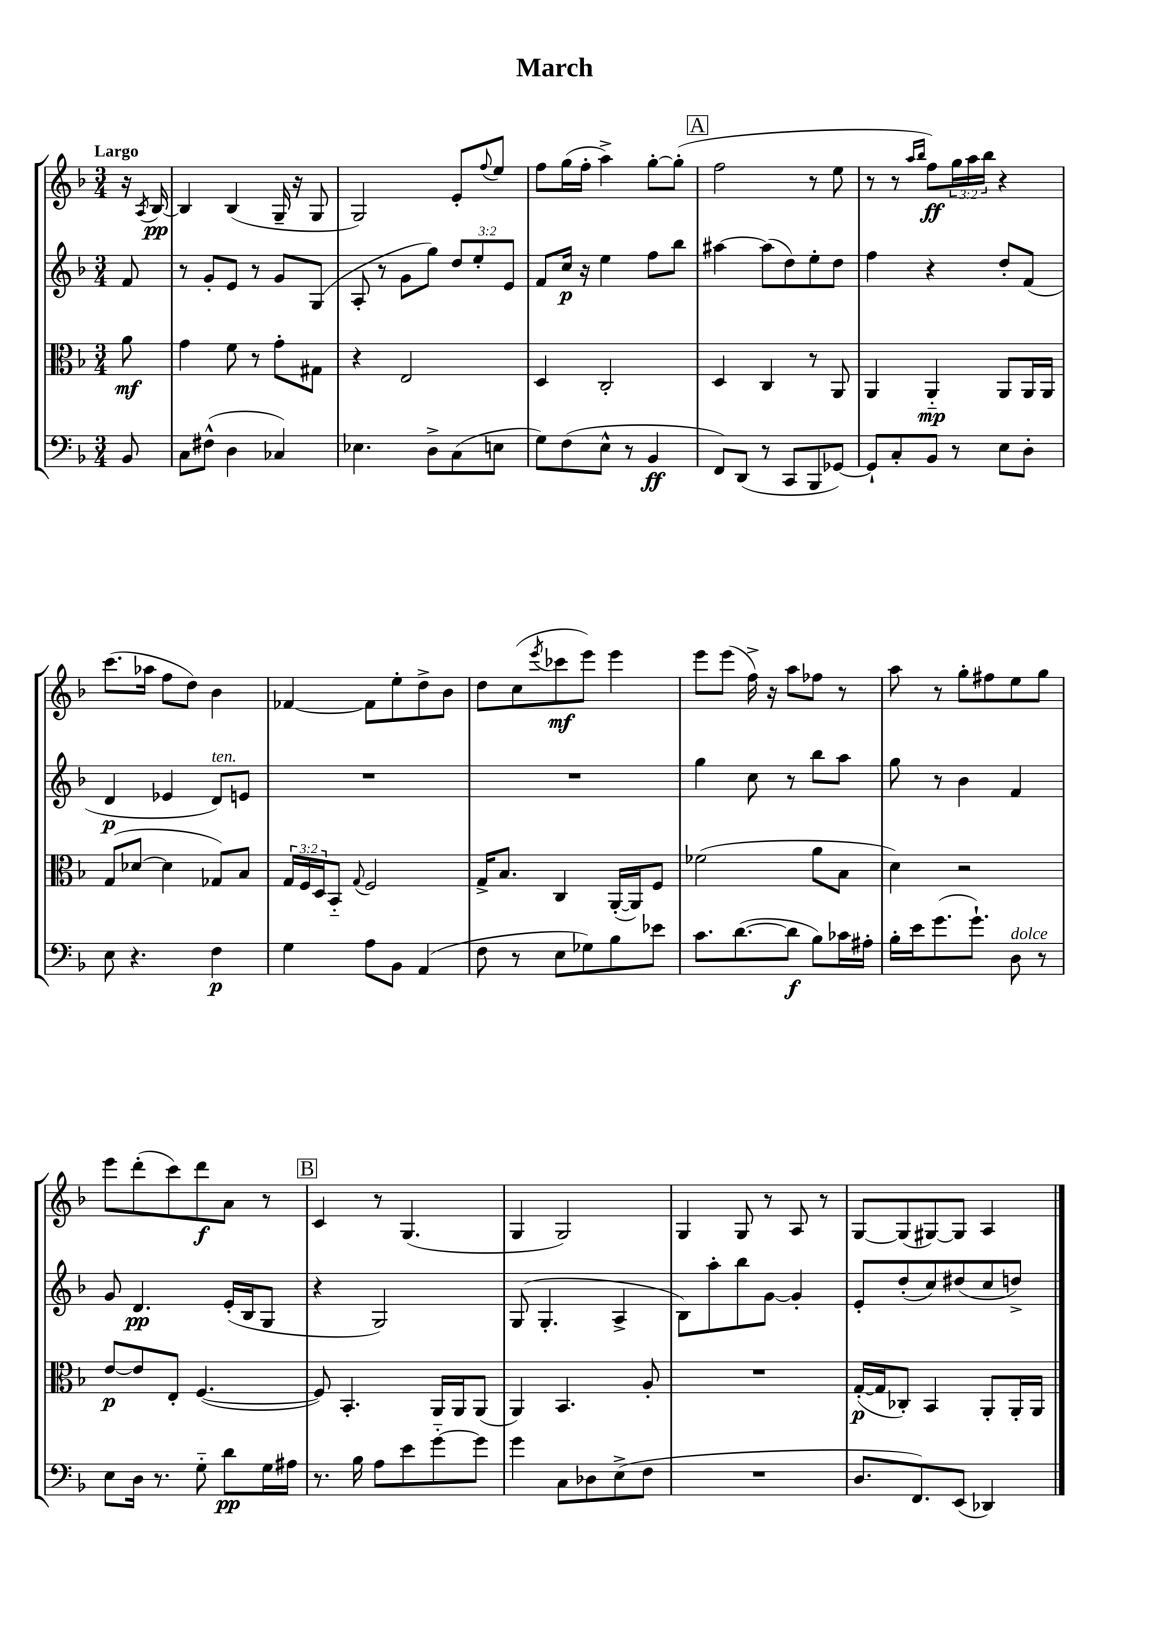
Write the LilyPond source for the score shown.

\header { title = "March" }
<<
\new StaffGroup <<
\new Staff = "s0" {
    \clef treble \key f \major \numericTimeSignature \time 3/4 \override Staff.TupletNumber.text = #tuplet-number::calc-fraction-text \partial 8 \tempo "Largo"
    r16 \acciaccatura { a8 } bes16~\pp |
    bes4 bes4( g16-- r16 g8 |
    g2) e'8-. \appoggiatura { f''8 } e''8 |
    f''8 g''16( f''16-. a''4->) g''8~-. g''8-.( |
    \mark \markup { \box "A" } f''2 r8 e''8 |
    r8 r8 \grace { a''16 bes''16 } f''8\ff) \tuplet 3/2 { g''16 a''16 bes''16 } r4 |
    c'''8.( aes''16 f''8 d''8) bes'4 |
    fes'4~ fes'8 e''8-. d''8-> bes'8 |
    d''8 c''8( \acciaccatura { e'''8 } ces'''8\mf e'''8) e'''4 |
    e'''8 e'''8( f''16->) r16 a''8 fes''8 r8 |
    a''8 r8 g''8-. fis''8 e''8 g''8 |
    e'''8 d'''8-.( c'''8) d'''8\f a'8 r8 |
    \mark \markup { \box "B" } c'4 r8 g4.( |
    g4 g2) |
    g4 g8 r8 a8 r8 |
    g8~ g8( gis8~) gis8 a4 \bar "|." |
}
\new Staff = "s1" {
    \clef treble \key f \major \numericTimeSignature \time 3/4 \override Staff.TupletNumber.text = #tuplet-number::calc-fraction-text \partial 8
    f'8 |
    r8 g'8-. e'8 r8 g'8 g8( |
    a8-. r8 g'8 g''8) \tuplet 3/2 { d''8 e''8-. e'8 } |
    f'8 c''16\p r16 e''4 f''8 bes''8 |
    \mark \markup { \box "A" } ais''4~ ais''8( d''8) e''8-. d''8 |
    f''4 r4 d''8-. f'8( |
    d'4\p ees'4 d'8^\markup { \italic "ten." }) e'8 |
    R2. |
    R2. |
    g''4 c''8 r8 bes''8 a''8 |
    g''8 r8 bes'4 f'4 |
    g'8 d'4.\pp e'16-.( bes16 g8 |
    \mark \markup { \box "B" } r4 g2) |
    g8( g4.-. a4-> |
    bes8) a''8-. bes''8 g'8~ g'4-. |
    e'8-. d''8-.( c''8) dis''8( c''8 d''8->) \bar "|." |
}
\new Staff = "s2" {
    \clef alto \key f \major \numericTimeSignature \time 3/4 \override Staff.TupletNumber.text = #tuplet-number::calc-fraction-text \partial 8
    a'8\mf |
    g'4 f'8 r8 g'8-. gis8 |
    r4 e2 |
    d4 c2-. |
    \mark \markup { \box "A" } d4 c4 r8 a,8 |
    a,4 a,4-_\mp a,8 a,16 a,16 |
    g8( des'8~ des'4 ges8) bes8 |
    \tuplet 3/2 { g16 f16 d16 } bes,8-_ \appoggiatura { g8 } f2 |
    g16-> bes8. c4 a,16~-.( a,16) f8 |
    fes'2( a'8 bes8 |
    d'4) r2 |
    e'8~\p e'8 e8-. f4.~( |
    \mark \markup { \box "B" } f8) bes,4.-. a,16 a,16 a,8( |
    a,4) bes,4. a8-. |
    R2. |
    g16~-.\p( g16 ces8-.) bes,4 a,8-. a,16-. a,16 \bar "|." |
}
\new Staff = "s3" {
    \clef bass \key f \major \numericTimeSignature \time 3/4 \partial 8
    bes,8 |
    c8 fis8-^( d4 ces4) |
    ees4. d8-> c8( e8 |
    g8) f8( e8-^ r8 bes,4\ff |
    \mark \markup { \box "A" } f,8) d,8( r8 c,8 bes,,8 ges,8~) |
    ges,8-! c8-. bes,8 r8 e8 d8-. |
    e8 r4. f4\p |
    g4 a8 bes,8 a,4( |
    f8 r8 e8 ges8) bes8 ees'8 |
    c'8. d'8.~( d'8\f bes8) ces'16 ais16-. |
    bes16-. e'16 g'8.( g'8.-!) d8^\markup { \italic "dolce" } r8 |
    e8 d16 r8. g8-_ d'8\pp g16 ais16 |
    \mark \markup { \box "B" } r8. bes16 a8 e'8 g'8~-_ g'8 |
    g'4 c8 des8 e8->( f8 |
    R2. |
    d8. f,8.) e,8( des,4) \bar "|." |
}
>>
>>
\layout { \context { \Score \remove "Bar_number_engraver" } }
